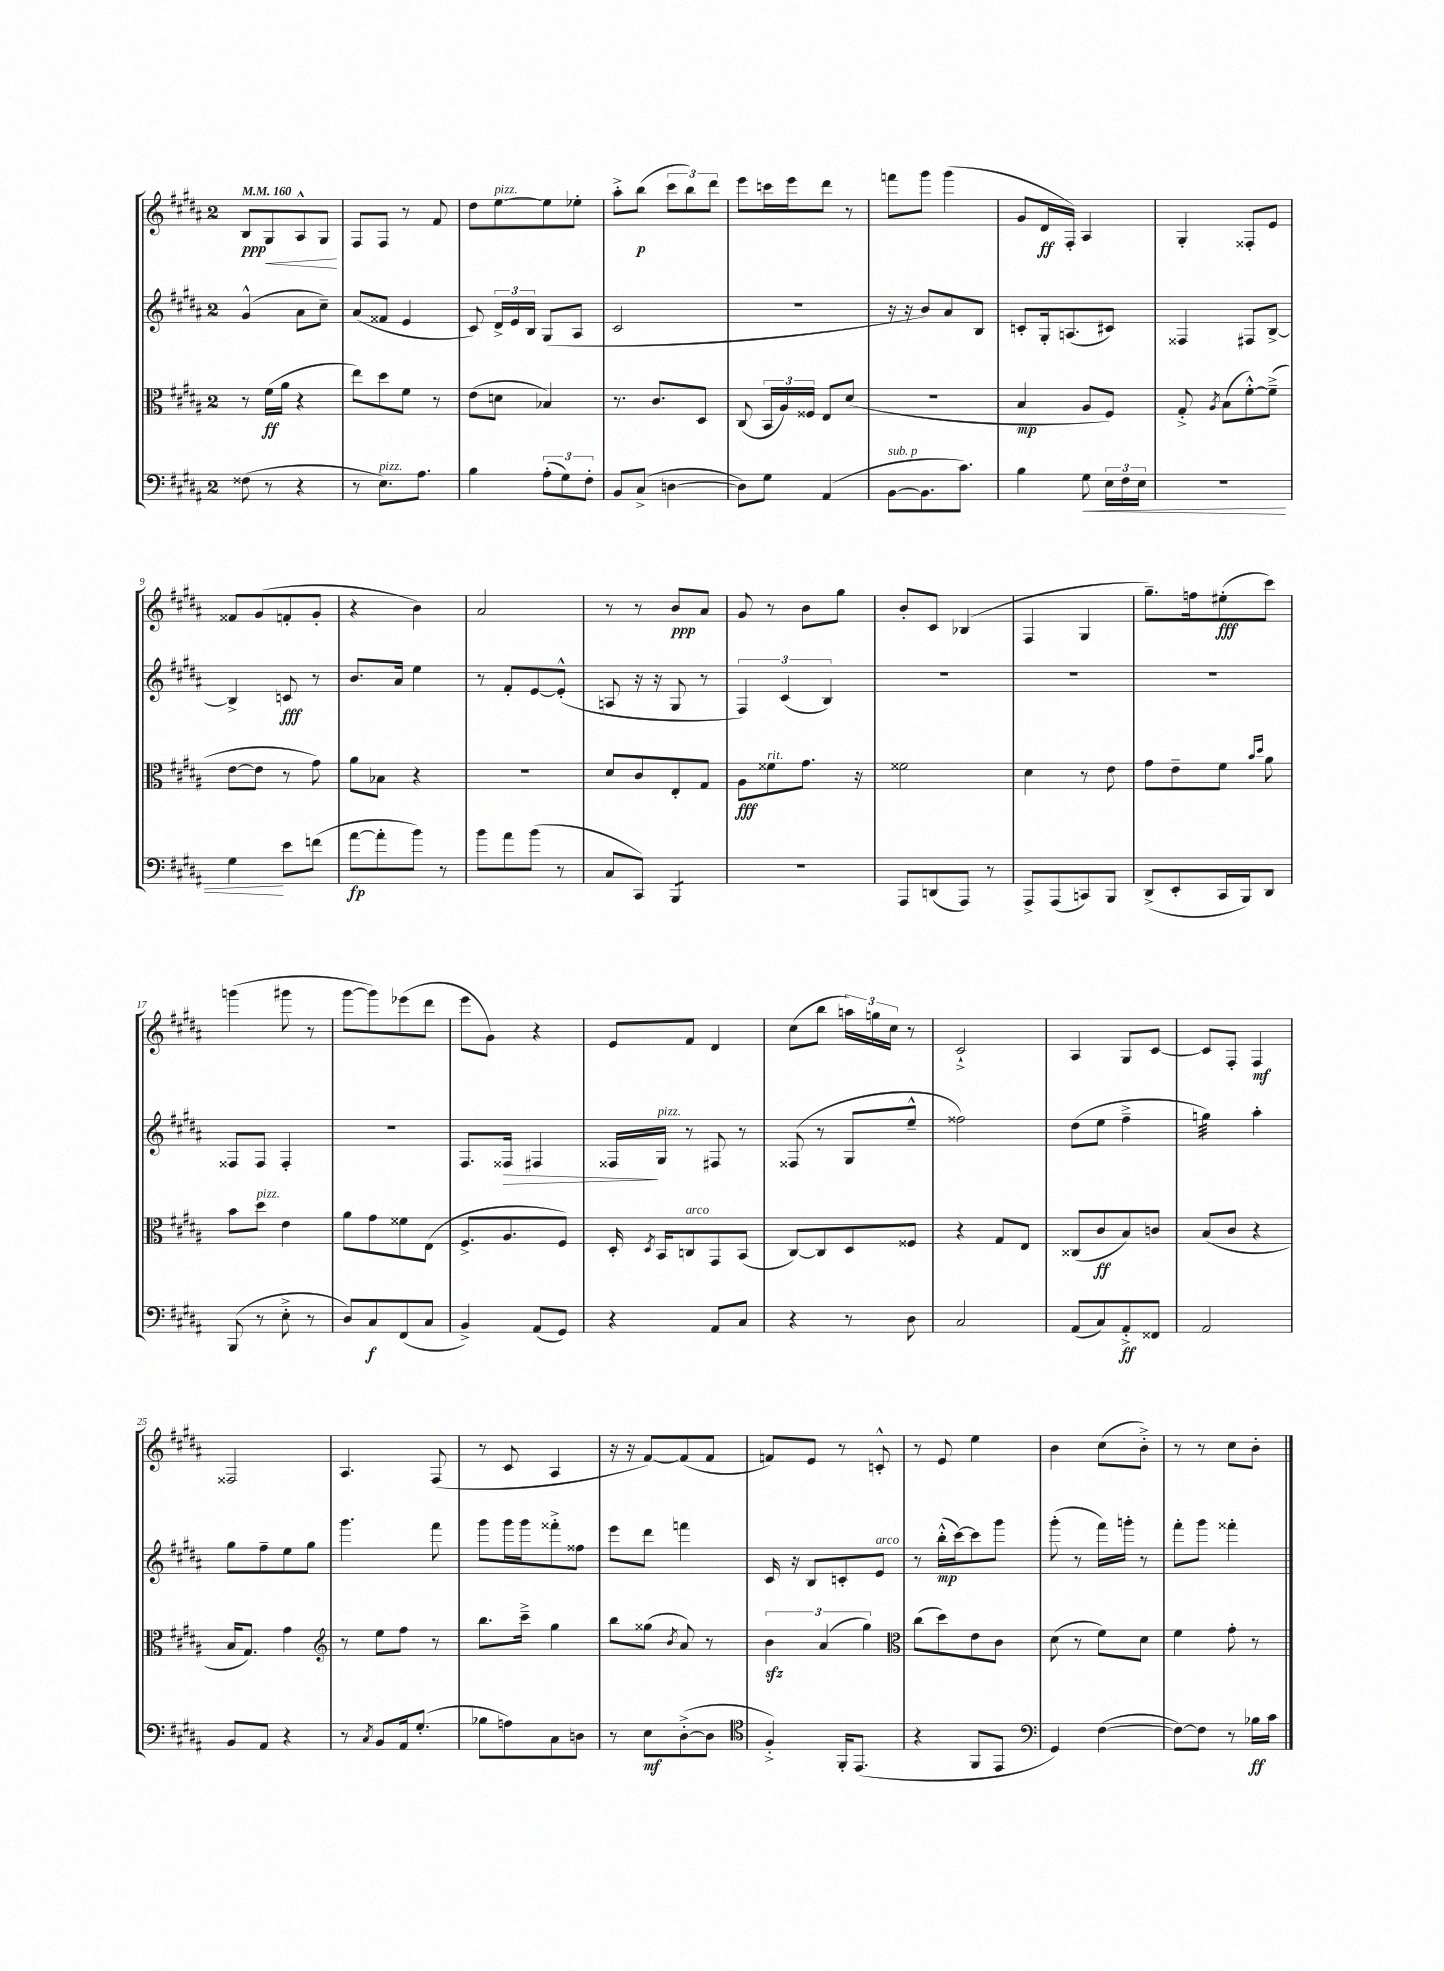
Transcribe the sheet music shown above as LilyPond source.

<<
\new StaffGroup <<
\new Staff = "s0" {
    \clef treble \key b \major \once \override Staff.TimeSignature.style = #'single-digit \time 2/4 \tempo 4 = 160
    \autoBeamOff b8[\ppp gis8\< ais8-^ gis8]\! |
    fis8[ fis8] r8 fis'8 |
    dis''8[ e''8~^\markup { \italic "pizz." } e''8 ees''8]-. |
    ais''8[-.-> b''8]\p( \tuplet 3/2 { cis'''8[ b''8) dis'''8] } |
    e'''8[ c'''16 e'''16 dis'''8] r8 |
    f'''8[ gis'''8] gis'''4( |
    gis'8[ dis'16\ff fis16]-.) ais4 |
    gis4-. fisis8[-. e'8] |
    fisis'8[ gis'8( f'8-. gis'8]-. |
    r4 b'4) |
    ais'2 |
    r8 r8 b'8[\ppp ais'8] |
    gis'8 r8 b'8[ gis''8] |
    b'8[-. cis'8] bes4( |
    fis4 gis4 |
    gis''8.[--) f''16 eis''8-.\fff( cis'''8]) |
    g'''4( gis'''8 r8 |
    gis'''8[~ gis'''8) ees'''8( dis'''8] |
    e'''8[ gis'8]) r4 |
    e'8[ fis'8] dis'4 |
    cis''8[( b''8] \tuplet 3/2 { a''16[) g''16 cis''16] } r8 |
    cis'2-!-> |
    ais4 gis8[ cis'8]~ |
    cis'8[ fis8]-. fis4\mf |
    fisis2 |
    ais4. fis8( |
    r8 cis'8 ais4 |
    r16 r16 fis'8[~) fis'8( fis'8] |
    f'8[) e'8] r8 c'8-.-^ |
    r8 e'8 e''4 |
    b'4 cis''8[( b'8]-.->) |
    r8 r8 cis''8[ b'8]-. \bar "|." |
}
\new Staff = "s1" {
    \clef treble \key b \major \once \override Staff.TimeSignature.style = #'single-digit \time 2/4
    \autoBeamOff gis'4-^( ais'8[ cis''8]--) |
    ais'8[( fisis'8] e'4 |
    cis'8) \tuplet 3/2 { dis'16[-> e'16 b16] } gis8[( ais8] |
    cis'2 |
    R2 |
    r16 r16 b'8[) ais'8 b8] |
    c'8[-. gis16-. a8.( cis'8]) |
    fisis4 fis8[ b8]~-> |
    b4-> c'8\fff r8 |
    b'8.[ ais'16] e''4 |
    r8 fis'8[-. e'8~ e'8]-.-^( |
    a8 r16 r16 gis8 r8 |
    \tuplet 3/2 { fis4) cis'4( b4) } |
    R2 |
    R2 |
    R2 |
    fisis8[ fisis8] fisis4-. |
    R2 |
    fis8.[ fisis16]\> fis4 |
    fisis16[\! gis16]^\markup { \italic "pizz." } r8 fis8 r8 |
    fisis8( r8 gis8[ e''8]---^ |
    fisis''2) |
    dis''8[( e''8] fis''4---> |
    g''4:32) ais''4-. |
    gis''8[ fis''8-- e''8 gis''8] |
    gis'''4. fis'''8 |
    gis'''8[ gis'''16 gis'''16 fisis'''8-.-> fisis''8] |
    e'''8[ dis'''8] f'''4 |
    cis'16 r16 b8[ c'8-. e'8]^\markup { \italic "arco" } |
    r8 b''16[-.-^\mp( cis'''16~) cis'''8 gis'''8] |
    gis'''8-.( r8 fis'''16[) g'''16]-. r8 |
    fis'''8[-. gis'''8] fisis'''4-. \bar "|." |
}
\new Staff = "s2" {
    \clef alto \key b \major \once \override Staff.TimeSignature.style = #'single-digit \time 2/4
    \autoBeamOff r8 fis'16[\ff( ais'16] r4 |
    e''8[) dis''8 fis'8] r8 |
    e'8[( d'8] bes4) |
    r8. cis'8.[ dis8] |
    cis8( \tuplet 3/2 { b,16[ ais16) fisis16] } e8[ dis'8]( |
    r2 |
    b4\mp ais8[ fis8]) |
    gis8-.-> \acciaccatura { ais8 } b8[( fis'8~-.-^) fis'8]--->( |
    e'8[~ e'8] r8 gis'8) |
    ais'8[ bes8] r4 |
    R2 |
    dis'8[ cis'8 e8-. gis8] |
    ais8[\fff fisis'8^\markup { \italic "rit." } gis'8.] r16 |
    fisis'2 |
    dis'4 r8 e'8 |
    gis'8[ e'8-- fis'8] \grace { b'16[ dis''16] } ais'8 |
    b'8[ dis''8]^\markup { \italic "pizz." } e'4 |
    ais'8[ gis'8 fisis'8 e8]( |
    fis8.[-> ais8. fis8]) |
    dis16-. \acciaccatura { dis8 } b,16[ c8^\markup { \italic "arco" } gis,8 b,8]( |
    cis8[~) cis8 dis8 fisis8] |
    r4 gis8[ e8] |
    cisis8[( cis'8\ff b8) c'8] |
    b8[( cis'8] r4 |
    b16[ gis8.]) gis'4 |
    \clef treble r8 e''8[ fis''8] r8 |
    b''8.[ cis'''16]---> gis''4 |
    b''8[ gisis''8]( \acciaccatura { b'8 } ais'8) r8 |
    \tuplet 3/2 { b'4\sfz ais'4( gis''4) } |
    \clef alto cis''8[( dis''8) e'8 cis'8] |
    dis'8( r8 fis'8[) dis'8] |
    fis'4 gis'8-. r8 \bar "|." |
}
\new Staff = "s3" {
    \clef bass \key b \major \once \override Staff.TimeSignature.style = #'single-digit \time 2/4
    \autoBeamOff fisis8( r8 r4 |
    r8 e8.[^\markup { \italic "pizz." }) ais8.] |
    b4 \tuplet 3/2 { ais8[-.( gis8) fis8]-. } |
    b,8[ cis8]->( d4~ |
    d8[) gis8] ais,4( |
    b,8[~^\markup { \italic "sub. p" } b,8. cis'8.]) |
    b4 gis8\< \tuplet 3/2 { e16[ fis16 e16] } |
    R2 |
    gis4\! e'8[ f'8]( |
    ais'8[~\fp ais'8-. b'8]) r8 |
    b'8[ ais'8 b'8]( r8 |
    cis8[ cis,8]) b,,4:8 |
    R2 |
    ais,,8[ d,8( ais,,8]) r8 |
    ais,,8[-> ais,,8( c,8) b,,8] |
    dis,8[->( e,8-. cis,16 b,,16) dis,8] |
    b,,8( r8 e8-.-> r8 |
    dis8[) cis8\f fis,8( cis8] |
    b,4->) ais,8[( gis,8]) |
    r4 ais,8[ cis8] |
    r4 r8 dis8 |
    cis2 |
    ais,8[( cis8) ais,8-.->\ff fisis,8] |
    ais,2 |
    b,8[ ais,8] r4 |
    r8 \acciaccatura { cis8 } b,8[ ais,16 gis8.]-.( |
    bes8[ a8) cis8 d8] |
    r8 e8[\mf dis8~-.->( dis8] |
    \clef tenor fis4-.->) fis,16[-. e,8.]( |
    r4 fis,8[ e,8] |
    \clef bass gis,4) fis4~( |
    fis8[~) fis8] r8 bes16[\ff cis'16] \bar "|." |
}
>>
>>
